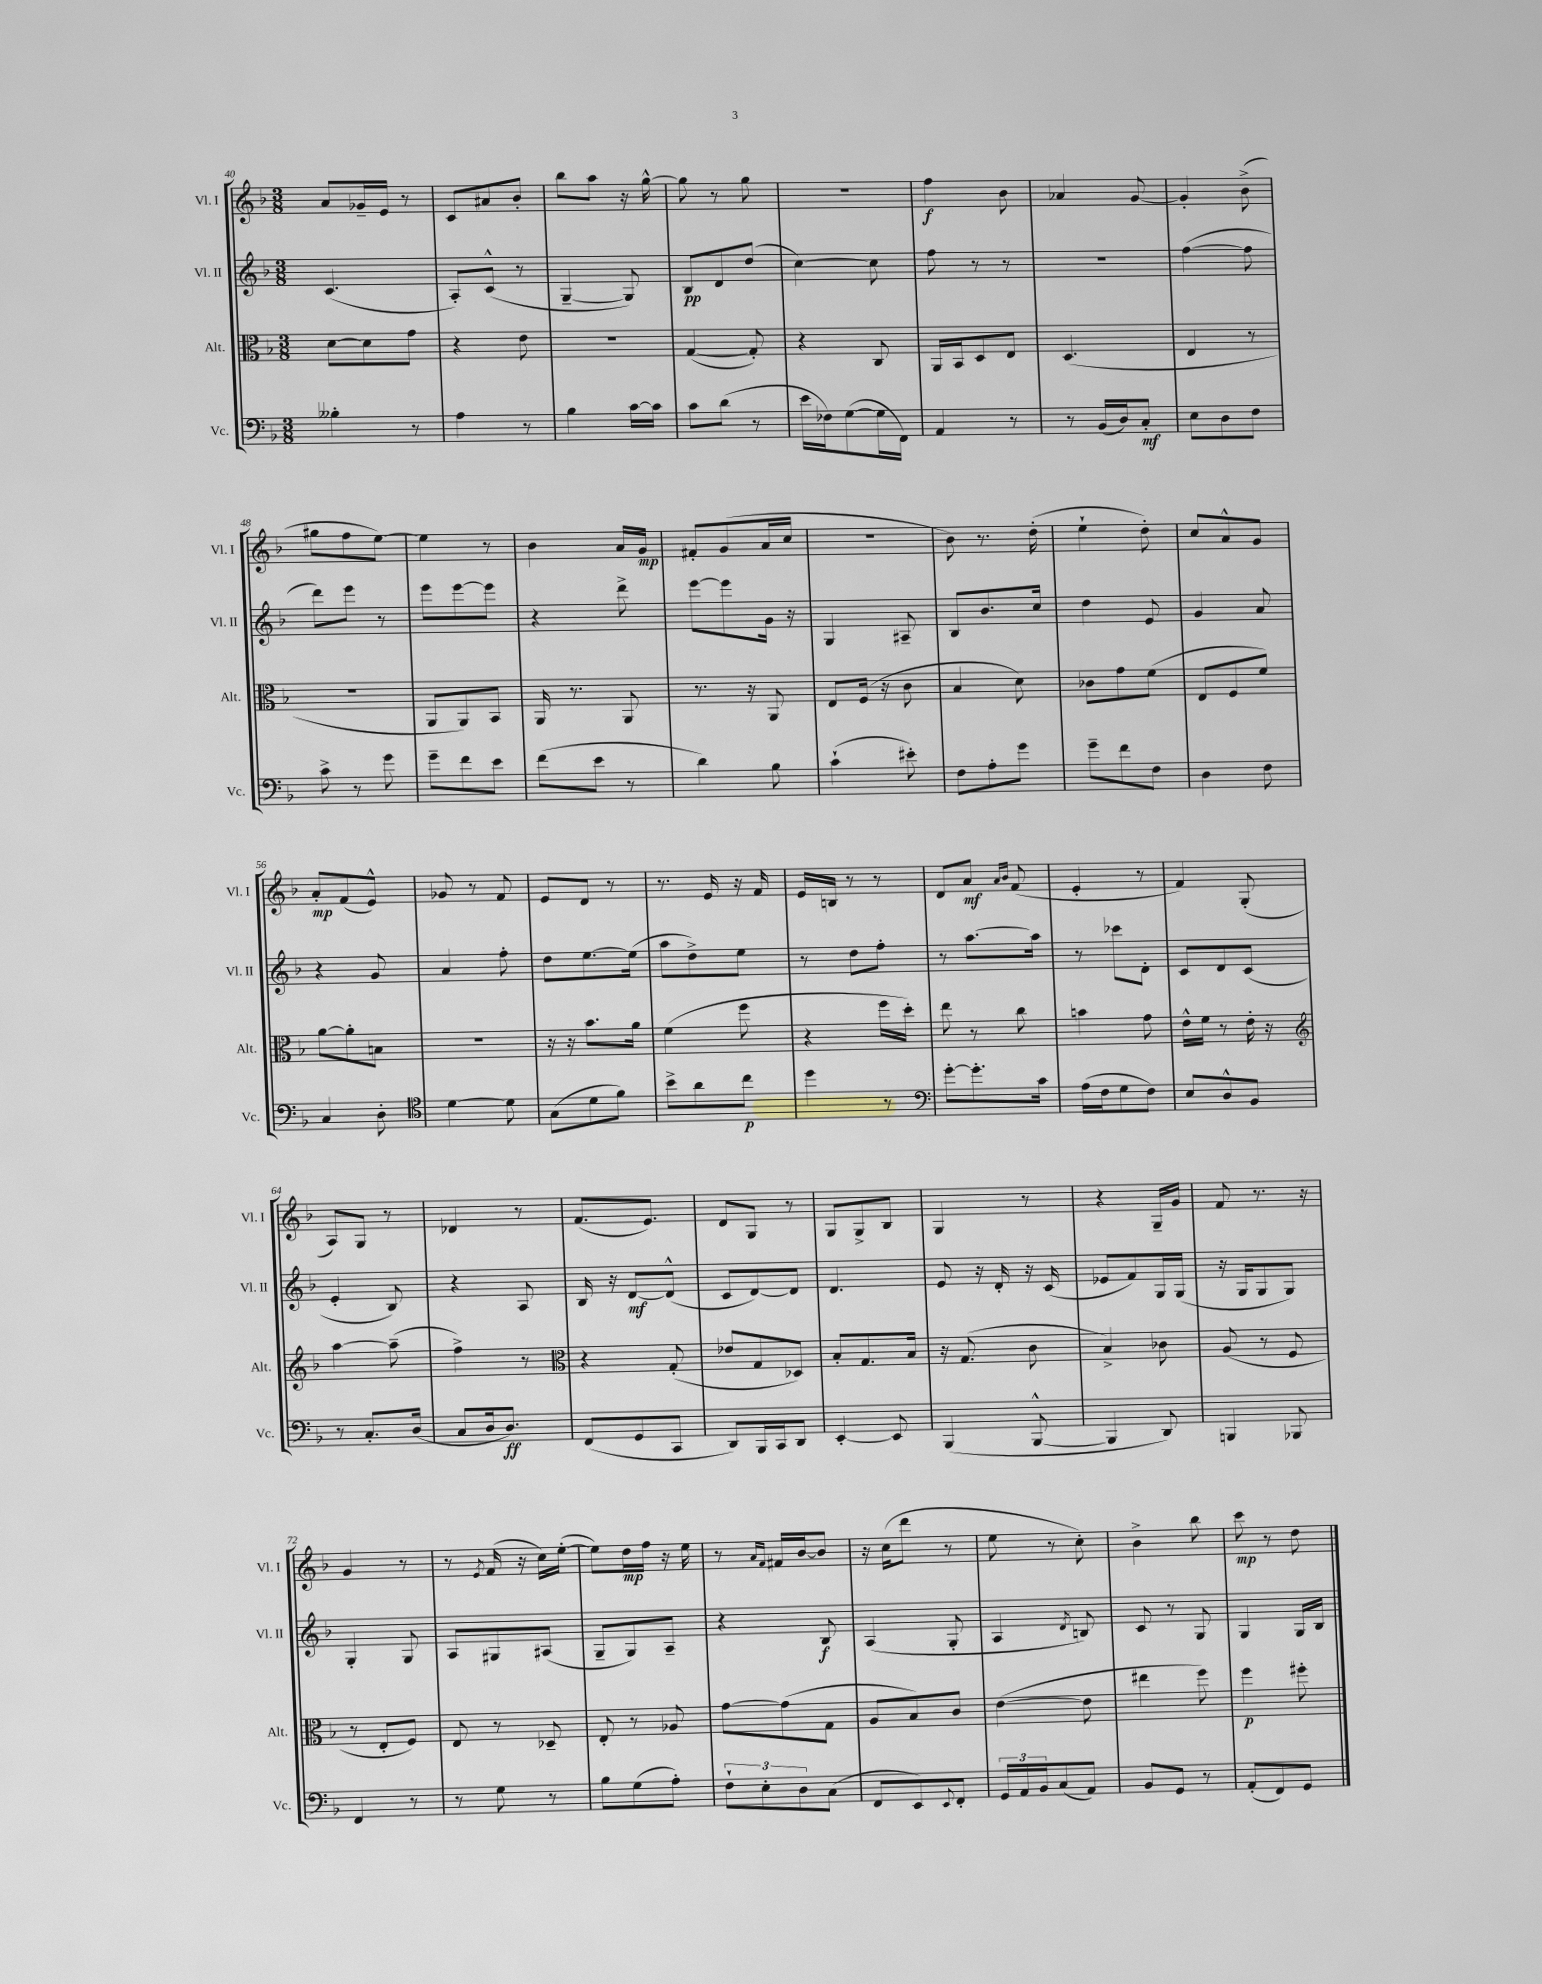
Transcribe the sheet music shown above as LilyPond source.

<<
\new StaffGroup <<
\new Staff = "s0" \with { instrumentName = "Vl. I" shortInstrumentName = "Vl. I" } {
    \clef treble \key f \major \numericTimeSignature \time 3/8
    a'8 ges'16-- e'16 r8 |
    c'8 ais'8 bes'8-. |
    bes''8 a''8 r16 g''16~-^ |
    g''8 r8 g''8 |
    R4. |
    f''4\f bes'8 |
    aes'4 g'8~ |
    g'4-. bes'8->( |
    gis''8 f''8 e''8~) |
    e''4 r8 |
    bes'4 a'16 g'16\mp |
    fis'8-. g'8( a'16 c''16 |
    R4. |
    bes'8) r8. d''16-.( |
    e''4-! d''8-.) |
    c''8 a'8-^ g'8 |
    a'8-.\mp f'8( e'8-^) |
    ges'8 r8 f'8 |
    e'8 d'8 r8 |
    r8. e'16 r16 f'16 |
    e'16 b16 r8 r8 |
    d'8 a'8\mf \grace { a'16 bes'16 } f'8( |
    e'4-. r8 |
    f'4) g8-.( |
    a8) g8 r8 |
    des'4 r8 |
    f'8.( e'8.) |
    d'8 g8 r8 |
    g8 g8-> bes8 |
    g4 r8 |
    r4 g16-- g'16 |
    f'8 r8. r16 |
    g'4 r8 |
    r8 \acciaccatura { e'8 } f'16( r16 c''16) e''16~-.( |
    e''8) d''16\mp f''16 r16 e''16 |
    r8 \grace { a'16 f'16 } fis'16 bes'16~ bes'8 |
    r16 c''16( d'''8 r8 |
    e''8 r8 c''8-.) |
    bes'4-> bes''8 |
    c'''8\mp r8 d''8 \bar "|." |
}
\new Staff = "s1" \with { instrumentName = "Vl. II" shortInstrumentName = "Vl. II" } {
    \clef treble \key f \major \numericTimeSignature \time 3/8
    c'4.( |
    a8-.) c'8-^( r8 |
    g4~-- g8) |
    bes8\pp d'8 d''8( |
    c''4~) c''8 |
    f''8 r8 r8 |
    R4. |
    f''4~( f''8 |
    d'''8) e'''8 r8 |
    e'''8 e'''8~ e'''8 |
    r4 d'''8-> |
    e'''8~ e'''8 g'16 r16 |
    g4 ais8-- |
    bes8 bes'8. c''16 |
    d''4 e'8 |
    g'4 a'8 |
    r4 g'8 |
    a'4 f''8-. |
    d''8 e''8.~ e''16( |
    a''8 d''8->) e''8 |
    r8 d''8 f''8-. |
    r8 a''8.~ a''16 |
    r8 ces'''8 d'8-. |
    c'8 d'8 c'8( |
    e'4-. bes8) |
    r4 a8 |
    bes16 r16 d'8~\mf d'8-^( |
    c'8 d'8~) d'8 |
    d'4. |
    e'8 r16 d'16-. r16 c'16( |
    ees'8 f'8) g16 g16( |
    r16 g16 g8 g8) |
    g4-. g8 |
    a8 gis8 ais8( |
    g8-- g8) a8-- |
    r4 bes8\f |
    a4( g8-. |
    a4 \acciaccatura { d'8 } b8) |
    c'8 r8 g8 |
    g4 g16 bes16 \bar "|." |
}
\new Staff = "s2" \with { instrumentName = "Alt." shortInstrumentName = "Alt." } {
    \clef alto \key f \major \numericTimeSignature \time 3/8
    d'8~ d'8 g'8 |
    r4 e'8 |
    R4. |
    g4~( g8-.) |
    r4 c8 |
    a,16 bes,16 d8 e8 |
    d4.( |
    e4 r8 |
    R4. |
    a,8 a,8) bes,8 |
    a,16 r8. a,8 |
    r8. r16 a,8 |
    e8 f16( r16 c'8 |
    bes4 d'8) |
    ces'8 g'8 f'8( |
    e8 f8 f'8) |
    a'8~ a'8-. b8 |
    R4. |
    r16 r16 bes'8. a'16 |
    f'4( f''8 |
    r4 f''16 d''16-.) |
    e''8 r8 c''8 |
    b'4 g'8 |
    e'16-^ f'16 r8 e'16-. r16 |
    \clef treble a''4~ a''8--( |
    f''4->) r8 |
    \clef alto r4 g8-.( |
    ees'8 g8 des8) |
    bes8-. g8. bes16 |
    r16 g8.( c'8 |
    bes4->) ces'8 |
    a8( r8 f8 |
    r8 e8-. f8) |
    e8 r8 des8-- |
    e8-. r8 aes8 |
    g'8~ g'8( g8 |
    a8 bes8) c'8 |
    e'4~( e'8 |
    eis''4 f''8) |
    f''4\p fis''8-. \bar "|." |
}
\new Staff = "s3" \with { instrumentName = "Vc." shortInstrumentName = "Vc." } {
    \clef bass \key f \major \numericTimeSignature \time 3/8
    beses4-. r8 |
    a4 r8 |
    bes4 c'16~ c'16 |
    c'8 d'8( r8 |
    e'16 fes16) g8~( g16 f,16) |
    a,4 r8 |
    r8 bes,16( d16) c8-.\mf |
    e8 d8 f8 |
    c'8-> r8 g'8 |
    g'8-- f'8 e'8 |
    f'8( e'8 r8 |
    d'4) bes8 |
    c'4-!( eis'8-.) |
    f8 a8-. g'8 |
    g'8-- f'8 f8 |
    d4 f8 |
    c4 d8-. |
    \clef tenor d'4~ d'8 |
    g8( d'8 f'8) |
    bes'8-> a'8 c''8\p |
    d''4 r8 |
    \clef bass g'8~-. g'8.-. c'16 |
    a16( f16 g8 f8) |
    e8 d8-^ bes,8 |
    r8 c8.-. d16( |
    c8 d16 d8.\ff) |
    f,8( g,8 c,8 |
    d,8) bes,,16 c,16 d,8 |
    e,4~-. e,8 |
    bes,,4( bes,,8~-^ |
    bes,,4 d,8) |
    b,,4 bes,,8 |
    f,4 r8 |
    r8 g8 r8 |
    bes8 g8( a8-.) |
    \tuplet 3/2 { f8-! e8-. d8 } c8( |
    f,8 e,8) \appoggiatura { e,8 } f,8-. |
    \tuplet 3/2 { g,16 a,16 bes,16 } c8( a,8) |
    bes,8 g,8 r8 |
    a,8-.( f,8) g,8 \bar "|." |
}
>>
>>
\layout { \context { \Score currentBarNumber = #40 } }
